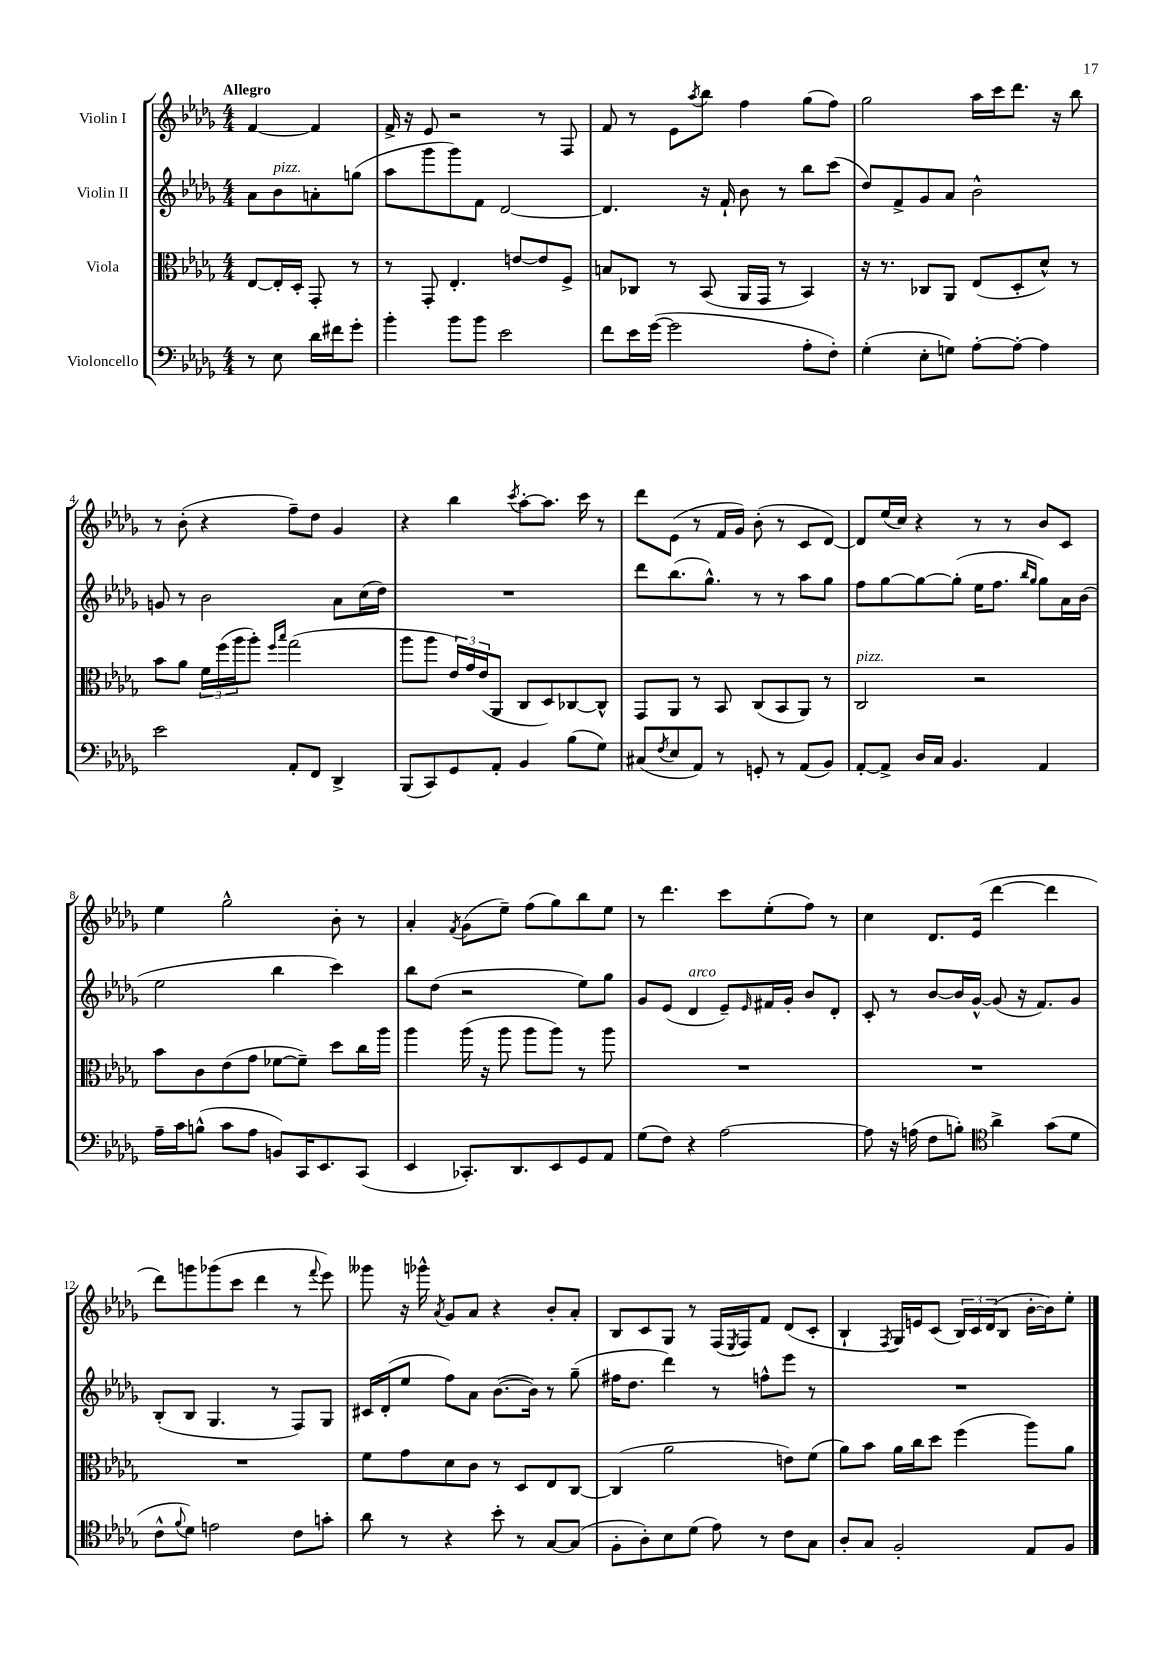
<<
\new StaffGroup <<
\new Staff = "s0" \with { instrumentName = "Violin I" } {
    \clef treble \key des \major \numericTimeSignature \time 4/4 \partial 2 \tempo "Allegro"
    f'4~ f'4 |
    f'16-> r16 ees'8 r2 r8 f8 |
    f'8 r8 ees'8 \acciaccatura { aes''8 } bes''8 f''4 ges''8( f''8) |
    ges''2 aes''16 c'''16 des'''8. r16 bes''8 |
    r8 bes'8-.( r4 f''8--) des''8 ges'4 |
    r4 bes''4 \acciaccatura { c'''8 } aes''8~-. aes''8. c'''16 r8 |
    des'''8 ees'8( r8 f'16 ges'16) bes'8-.( r8 c'8 des'8~) |
    des'8 ees''16( c''16) r4 r8 r8 bes'8 c'8 |
    ees''4 ges''2-^ bes'8-. r8 |
    aes'4-. \acciaccatura { f'8 } ges'8( ees''8--) f''8( ges''8) bes''8 ees''8 |
    r8 des'''4. c'''8 ees''8-.( f''8) r8 |
    c''4 des'8. ees'16( des'''4~ des'''4 |
    des'''8) g'''8 ges'''8( c'''8 des'''4 r8 \appoggiatura { f'''8 } ees'''8) |
    geses'''8 r16 ges'''16-^ \acciaccatura { aes'8 } ges'8 aes'8 r4 bes'8-. aes'8-. |
    bes8 c'8 ges8 r8 f16( \acciaccatura { ees8 } f16) f'8 des'8( c'8-. |
    bes4-! \acciaccatura { f8 } ges16) e'16 c'8( \tuplet 3/2 { bes16) c'16 des'16( } bes8 bes'16~-. bes'16) ees''8-. \bar "|." |
}
\new Staff = "s1" \with { instrumentName = "Violin II" } {
    \clef treble \key des \major \numericTimeSignature \time 4/4 \partial 2
    aes'8 bes'8^\markup { \italic "pizz." } a'8-. g''8( |
    aes''8 ges'''8 ges'''8) f'8 des'2~ |
    des'4. r16 f'16-! bes'8 r8 bes''8 c'''8( |
    des''8) f'8-> ges'8 aes'8 bes'2-^ |
    g'8 r8 bes'2 aes'8 c''16( des''16) |
    R1 |
    des'''8 bes''8.( ges''8.-^) r8 r8 aes''8 ges''8 |
    f''8 ges''8~ ges''8~ ges''8-.( ees''16 f''8. \grace { bes''16 ges''16 } ges''8) aes'16 bes'16( |
    ees''2 bes''4 c'''4) |
    bes''8 des''8( r2 ees''8) ges''8 |
    ges'8 ees'8( des'4^\markup { \italic "arco" } ees'8--) \grace { ees'16 } fis'16 ges'16-. bes'8 des'8-. |
    c'8-. r8 bes'8~ bes'16 ges'16~-^ ges'8( r16 f'8.) ges'8 |
    bes8-.( bes8 ges4. r8 f8) ges8 |
    cis'16 des'16-.( ees''8 f''8) aes'8 bes'8.~( bes'16) r8 ges''8--( |
    fis''16 des''8. des'''4) r8 f''8-^ ees'''8 r8 |
    R1 \bar "|." |
}
\new Staff = "s2" \with { instrumentName = "Viola" } {
    \clef alto \key des \major \numericTimeSignature \time 4/4 \partial 2
    ees8~ ees16-. des16-. ges,8-. r8 |
    r8 ges,8-. ees4.-. e'8~ e'8 f8-> |
    b8 ces8 r8 bes,8( aes,16 ges,16 r8 bes,4) |
    r16 r8. ces8 aes,8 ees8( des8-. des'8-^) r8 |
    bes'8 aes'8 \tuplet 3/2 { f'16 f''16( aes''16 } aes''8-.) \grace { f''16 bes''16 } ges''2( |
    aes''8 aes''8 \tuplet 3/2 { ees'16) ges'16 ees'16( } aes,8 c8 des8) ces8~ ces8-^ |
    ges,8 aes,8 r8 bes,8 c8( bes,8 aes,8) r8 |
    c2^\markup { \italic "pizz." } r2 |
    bes'8 c'8 ees'8( ges'8 fes'8~ fes'8--) des''8 c''16 aes''16 |
    aes''4 aes''16( r16 aes''8 aes''8 aes''8) r8 aes''8 |
    R1 |
    R1 |
    R1 |
    f'8 ges'8 des'8 c'8 r8 des8 ees8 c8~ |
    c4( aes'2 e'8) f'8( |
    aes'8) bes'8 aes'16 c''16 des''8 f''4( aes''8) aes'8 \bar "|." |
}
\new Staff = "s3" \with { instrumentName = "Violoncello" } {
    \clef bass \key des \major \numericTimeSignature \time 4/4 \partial 2
    r8 ees8 des'16 fis'16 ges'8-. |
    bes'4-. bes'8 bes'8 ees'2 |
    f'8 ees'16 ges'16~( ges'2 aes8-. f8-.) |
    ges4-.( ees8-. g8) aes8~-. aes8~-. aes4 |
    ees'2 aes,8-. f,8 des,4-> |
    bes,,8( c,8) ges,8 aes,8-. bes,4 bes8( ges8) |
    cis8( \acciaccatura { f8 } ees8 aes,8) r8 g,8-. r8 aes,8( bes,8) |
    aes,8~-. aes,8-> des16 c16 bes,4. aes,4 |
    aes16-- c'16 b8-^( c'8 aes8 b,8) c,16 ees,8. c,8( |
    ees,4 ces,8.-.) des,8. ees,8 ges,8 aes,8 |
    ges8( f8) r4 aes2~ |
    aes8 r16 a16( f8 b8-.) \clef tenor aes'4-> ges'8( des'8 |
    c'8-^ \appoggiatura { f'8 } des'8) e'2 c'8 g'8-. |
    aes'8 r8 r4 bes'8-. r8 ges8~ ges8( |
    f8-. aes8-.) bes8 des'8( ees'8) r8 c'8 ges8 |
    aes8-. ges8 f2-. ees8 f8 \bar "|." |
}
>>
>>
